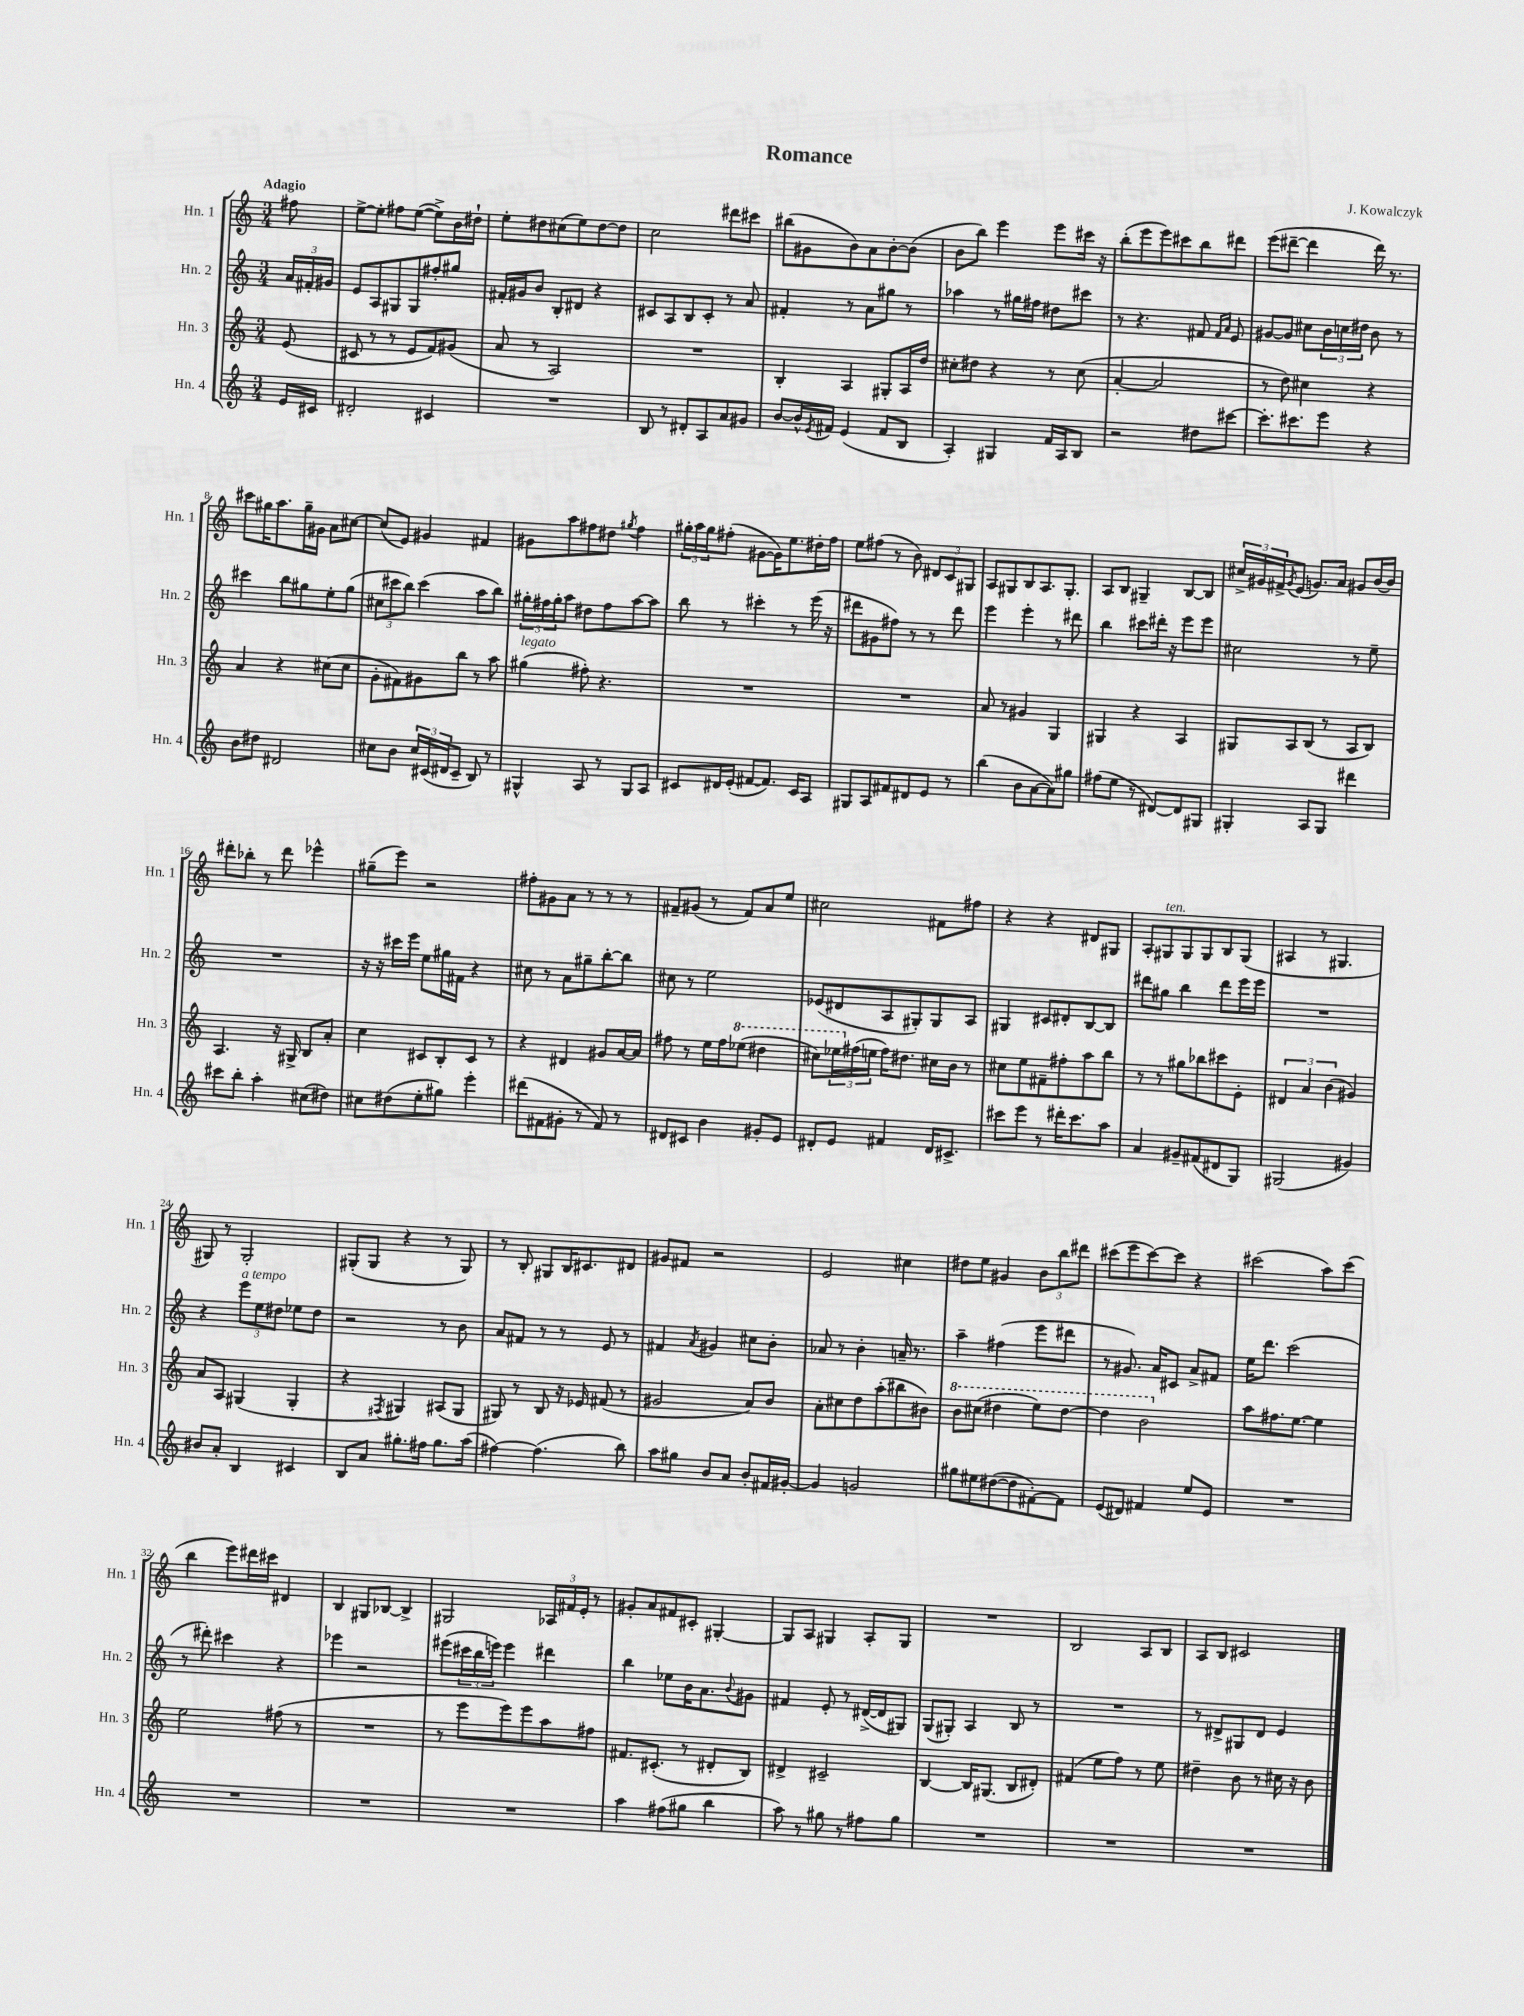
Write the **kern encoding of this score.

**kern	**kern	**kern	**kern
*staff4	*staff3	*staff2	*staff1
*clefG2	*clefG2	*clefG2	*clefG2
*k[]	*k[]	*k[]	*k[]
*M3/4	*M3/4	*M3/4	*M3/4
16e/LL	(8e/	24a/LL	8ff#\
.	.	24f#'/	.
16c#/JJ	.	.	.
.	.	24g#/JJ	.
=	=	=	=
2d#'/	8c#/	8e/L	[8ee^\L
.	8r	8A/	8ee'\]J
.	8r	8G#/	8ff#\L
.	8e/L	8G#/	([8ee\J
4c#/	8f/)	8ff#'/	8ee^\]L)
.	(8g#/J	8gg#/J	16b\L
.	.	.	16dd#`\JJ
=	=	=	=
2.r	8a/	16f#'/LL	8ee'\L
.	.	16g#/J	.
.	8r	8b/J	8dd#\
.	2A/)	8B'/L	(8cc#\
.	.	8d#/J	8ee\)
.	.	4r	[8dd#\
.	.	.	8dd#\]J
=	=	=	=
8B/	2.r	8c#/L	2cc\
8r	.	8A/	.
8d#'/L	.	8B/	.
8A/	.	8c#'/J	.
8a/	.	8r	8ddd#\L
8g#/J	.	8a/	8ccc#\J
=	=	=	=
[8b/L	4B'/	4f#'/	(8bb#\L
16b^^/]L	.	.	8g#\
8qe/	.	.	.
16f#/JJ	.	.	.
(4e/	4A/	8r	8b\)
.	.	8a\L	8a\
8f#/L	8G#'/L	8gg#\J	[8b'\
8B/J	16A/L	8r	(8b\]J
.	16dd/JJ	.	.
=	=	=	=
4A'/)	8cc#'\L	4aa-\	8b\L
.	8dd#\J	.	8bb\J)
4G#/	4r	8r	4eee\
.	.	16gg#\LL	.
.	.	16ff#\JJ	.
16f/LL	8r	8dd#\L	8eee\L
16A/J	.	.	.
8B/J	(8cc#\	8ccc#\J	16ccc#\Jk
.	.	.	16r
=	=	=	=
2r	[4a'/	8r	(8bb'\L
.	.	4.r	8eee\
.	2a/]	.	8eee\)
.	.	.	8ccc#\
8dd#\L	.	8f#/	8bb\
.	.	16qqf#/LL	.
.	.	16qqa/JJ	.
[8ccc#\J	.	8e/	8ddd#\J
=	=	=	=
8.ccc#'\]L	8r	[8g#/L	(8eee\L
.	8dd\)	8g#/]J	[8ddd#~\J
8.ccc#\	.	.	.
.	4cc#\	8cc#\L	4ddd#\]
8eee\J	.	24b\L	.
.	.	24cc\	.
.	.	24dd#\JJ	.
4r	4r	8b\	16ddd#\)
.	.	.	8.r
.	.	8r	.
=	=	=	=
8b\L	4a/	4ccc#\	8ccc#\L
8dd#\J	.	.	16gg#\K
.	.	.	8.aa\
2d#/	4r	8bb\L	.
.	.	8gg#\	16gg#~\L
.	.	.	16g#\JJ
.	(8cc#\L	8ee'\	8a\L
.	8cc#\J	(8gg#\J	[8cc#\J
=	=	=	=
8cc#\L	8g'\L	12cc#\L	(8cc#/]L
.	.	12ccc#\	.
8b\J	8f#\)	.	8e/J)
.	.	12bb\J)	.
24cc#/LL	8g#\	(4ccc#\	4g#/
(24c#/	.	.	.
24d#/J	.	.	.
8c#~/J	8bb\J	.	.
8B/)	8r	8aa\L	4f#/
8r	8aa\	8bb\J)	.
=	=	=	=
4G#^^/	(4gg#\	24gg#'\LL	8g#\L
.	.	24ff#\	.
.	.	24gg#'\J	.
.	.	8aa\J	8aa\
8A/	8ff#'\)	8dd#\L	8ff#\
8r	4.r	8ff#\	8dd#\J
.	.	.	8qgg#/
8G#/L	.	[8aa\	4ff#\
8A/J	.	8aa\]J	.
=	=	=	=
8c#/L	2.r	8bb\	24gg#'\LL
.	.	.	24aa\
.	.	.	24gg#\J
16d#/L	.	8r	(8ff#'\J
(16e'/JJ	.	.	.
[8f#/L	.	4ccc#'\	[8g#\L
8.f#/]J)	.	.	16g#\]K)
.	.	.	8.ee\
.	.	8r	.
16c#/LK	.	.	.
8A/J	.	(16eee\	16dd#'\L
.	.	16r	16ff#\JJ
=	=	=	=
8G#/L	2.r	8ddd#\L	8ee\L
8A/	.	8g#\	(8ff#\J
8f#/	.	8ff#\J)	8r
8d#/	.	8r	8b\)
8e/J	.	8r	12d#/L
.	.	.	12c/
8r	.	8ddd#\	.
.	.	.	12G#/J
=	=	=	=
(4bb\	8a/	4eee\	8A/L
.	8r	.	8G#/
8b\L	4g#/	4eee'\	8B/
[8a\	.	.	8.A/
8a\])	4G/	8r	.
.	.	.	8.G#'/J
8gg#\J	.	8ddd#\	.
=	=	=	=
(8ff#\L	4G#/	4bb\	8A/L
8ee\J	.	.	8B/J
8r	4r	8ccc#\L	4G#~/
[8d#/L)	.	16ddd#'\Jk	.
.	.	16r	.
8d#/]	4A/	8eee\L	[8B/L
8G#/J	.	8eee\J	8B/]J
=	=	=	=
4G#'/	8G#/L	2cc#\	24cc#^/LL
.	.	.	24g#/
.	.	.	24f#^/J
.	.	.	8qg#/
.	8A/	.	(8e/J
8A/L	(8B/J	.	8.g/L)
8G#/J	8r	.	.
.	.	.	16a/Jk
4ddd#\	8A/L	8r	8g#/L
.	8B/J)	8ee~\	[16b/L
.	.	.	16b/]JJ
=	=	=	=
8ccc#\L	4.A/	2.r	8ddd#'\L
8bb'\J	.	.	8bb-'\J
4aa'\	.	.	8r
.	16r	.	8ddd#\
.	16G#^/	.	.
(8cc#\L	8B/L	.	4eee-^^\
8dd#\J)	8a'/J	.	.
=	=	=	=
8cc#\L	4cc\	16r	(8gg#~\L
.	.	16r	.
(8dd#\	.	16ccc#\LL	8eee\J)
.	.	16eee\JJ	.
8ee'\	8c#/L	8ee\L	2r
8gg#\J)	8B'/	16gg#\L	.
.	.	16f#\JJ	.
4eee'\	8c#/J	4r	.
.	8r	.	.
=	=	=	=
(8ddd#\L	4r	8cc#\	8ff#'\L
8f#\	.	8r	8g#\
8g#'\J	4d#/	8a\L	8a\J
8r	.	8gg#~\	8r
8f#/)	8g#/L	[8bb'\	8r
8r	[16a/L	8bb\]J	8r
.	16a/]JJ	.	.
=	=	=	=
8d#/L	8ff#\	8cc#\	8f#~/L
8c#/J	8r	8r	(8g#/J
4b\	16ee\LL	2ee\	8r
.	16ff#\J	.	.
.	(8eee-\J	.	8f#/L)
8g#'/L	4ddd#\	.	8a/
8e/J	.	.	8ee/J
=	=	=	=
8d#'/L	8ccc#\L)	(8e-/L	2cc#\
8e/J	24eee-\L	8d#/	.
.	(24ff#\	.	.
.	24ee\JJ	.	.
4f#/	16ff#\LK)	8A/	.
.	8.dd#\J	.	.
.	.	8G#'/)	.
16d#/LK	16cc#\LL	8G#/	8f#\L
8.c#^/J	16b\JJ	.	.
.	8r	8A/J	8ff#\J
=	=	=	=
8ccc#\L	8cc#\L	4G#/	4r
8eee\J	8ee\	.	.
8r	8f#~\	8c#/L	4r
16ddd#'\LK	8ff#'\	8d#'/	.
8.ccc#\	.	.	.
.	8aa\	[8B/	8d#/L
8aa\J	8bb\J	8B/]J	8G#/J
=	=	=	=
4a/	8r	8ddd#\L	8A'/L
.	8r	8gg#\J	8G#/
8g#~/L	8gg#\L	4bb\	8G#/
(8f#/	8bb-\	.	8G#/
8d#/	8ccc#\	8ddd#\L	8B/
8G/J)	8e'\J	16eee\L	(8G#/J
.	.	16eee\JJ	.
=	=	=	=
(2G#/	6d#/	2.r	4A#/
.	6a/	.	.
.	.	.	8r
.	(6b\	.	.
.	.	.	4.G#/
4g#/)	4g#/)	.	.
=	=	=	=
8b#/L	8a/L	4r	8G#/)
8a'/J	8A/J	.	8r
4B/	(4G#/	12eee\L	2G#'/
.	.	12ee\	.
.	.	12dd#\J	.
4c#/	4G#'/	8ee-\L	.
.	.	8dd#\J	.
=	=	=	=
8B/L	4r	2r	(8G#'/L
8a/J	.	.	8G#/J
.	8qF#/	.	.
8.gg#'\L	4G#/)	.	4r
16ff#\Jk	.	.	.
8.gg#\L	(8A#/L	8r	8r
.	8G#/J	8b\	8G#/)
(16aa\Jk	.	.	.
=	=	=	=
[4ff#\)	8G#/)	8a/L	8r
.	8r	8f#/J	8B'/
(4.ff#\]	8B/	8r	8G#/L
.	16r	8r	16B/K
.	16e-/	.	8.c#/
.	(8f#/	8e/	.
8bb\)	8r	8r	8d#/J
=	=	=	=
8aa\L	2g#/	4f#/	8g#/L
8gg#\J	.	.	8f#/J
.	.	8qa/	.
8b/L	.	4g#/	2r
8a/J	.	.	.
8b'/L	8a/L)	8cc#\L	.
16f#/L	8b/J	8b'\J	.
[16g#'/JJ	.	.	.
=	=	=	=
4g#/]	8a'\L	8a-/	2e/
.	8cc#\	8r	.
2g/	8dd\	4b'\	.
.	(8aa'\	.	.
.	8bb#\	16a~/	4cc#\
.	.	8.r	.
.	8b#\J)	.	.
=	=	=	=
8gg#\L	8bb\L	4aa~\	8dd#\L
8ee#\	(8ccc#\J	.	8ee\J
([8dd#\	4ddd#\	(4ff#\	4g#/
8dd#\]	.	.	.
[8f#'\)	8eee\L)	8eee\L	12b\L
.	.	.	12bb\
8f#\]J	[8ddd#\J	8ddd#\J	.
.	.	.	12ddd#\J
=	=	=	=
(8e/L	4ddd#\]	8r	(8ccc#\L
8d#/J)	.	8.g#/)	8eee\
4f#/	2bb\	.	[8ccc#\)
.	.	16a/LK	.
.	.	8c#/J	8ccc#\]J
8ee/L	.	8a^/L	4r
8e/J	.	8f#/J	.
=	=	=	=
2.r	8aa\L	16ee\LK	(2ccc#\
.	.	8.ddd\J	.
.	8.ff#\	.	.
.	.	(2ccc\	.
.	[8.ee\J	.	.
.	4ee\]	.	8aa\L)
.	.	.	(8ccc#\J
=	=	=	=
2.r	2ee\	8r	4bb\
.	.	8ddd#'\)	.
.	.	4ccc#\	8eee\L)
.	.	.	16ddd#\L
.	.	.	16ccc#\JJ
.	(8ff#\	4r	4d#/
.	8r	.	.
=	=	=	=
2.r	2.r	4eee-\	4B/
.	.	2r	8G#/L
.	.	.	[8B-/J
.	.	.	4B-^/]
=	=	=	=
2.r	8r	(8eee#\L	2G#/
.	8eee\L	24ccc#\L	.
.	.	24bb\	.
.	.	24eee\JJ)	.
.	8eee\)	4eee\	.
.	8eee\	.	.
.	8aa\	4ddd#\	24A-/LL
.	.	.	24f#/
.	.	.	24e'/JJ
.	8ff#\J	.	8r
=	=	=	=
4aa\	8.f#/L	4bb\	8g#'/L
.	.	.	8a/
.	(8.c#'/J	.	.
(8ff#\L	.	8ee-\L	8f#/
8gg#\J	8r	16b\K	8c#'/J
.	.	8.a\	.
4bb\	8d#'/L	.	[4G#'/
.	.	8qqb/	.
.	8B/J)	8g#\J	.
=	=	=	=
8aa\)	4d#^/	4f#/	8G#/]L
8r	.	.	8A/J
8gg#\	2c#~/	8e'/	4G#/
8r	.	8r	.
8ff#\L	.	([16d#^/LL	8A'/L
.	.	16d#/]J	.
8gg#\J	.	8G#/J)	8G#/J
=	=	=	=
2.r	[4B/	(8G/L	2.r
.	.	8G#'/J)	.
.	16B/]LK	4A/	.
.	(8.G#/J	.	.
.	8B/L	8B/	.
.	8d#'/J)	8r	.
=	=	=	=
2.r	(4f#/	2.r	2B/
.	8ee\L	.	.
.	8ff\J)	.	.
.	8r	.	8A/L
.	8ee\	.	8B/J
=	=	=	=
2.r	4dd#~\	8r	8A/L
.	.	8d#^/L	8B/J
.	8b\	8G#/	2c#/
.	8r	8d#/J	.
.	16cc#\	4e/	.
.	16r	.	.
.	8b\	.	.
==	==	==	==
*-	*-	*-	*-
